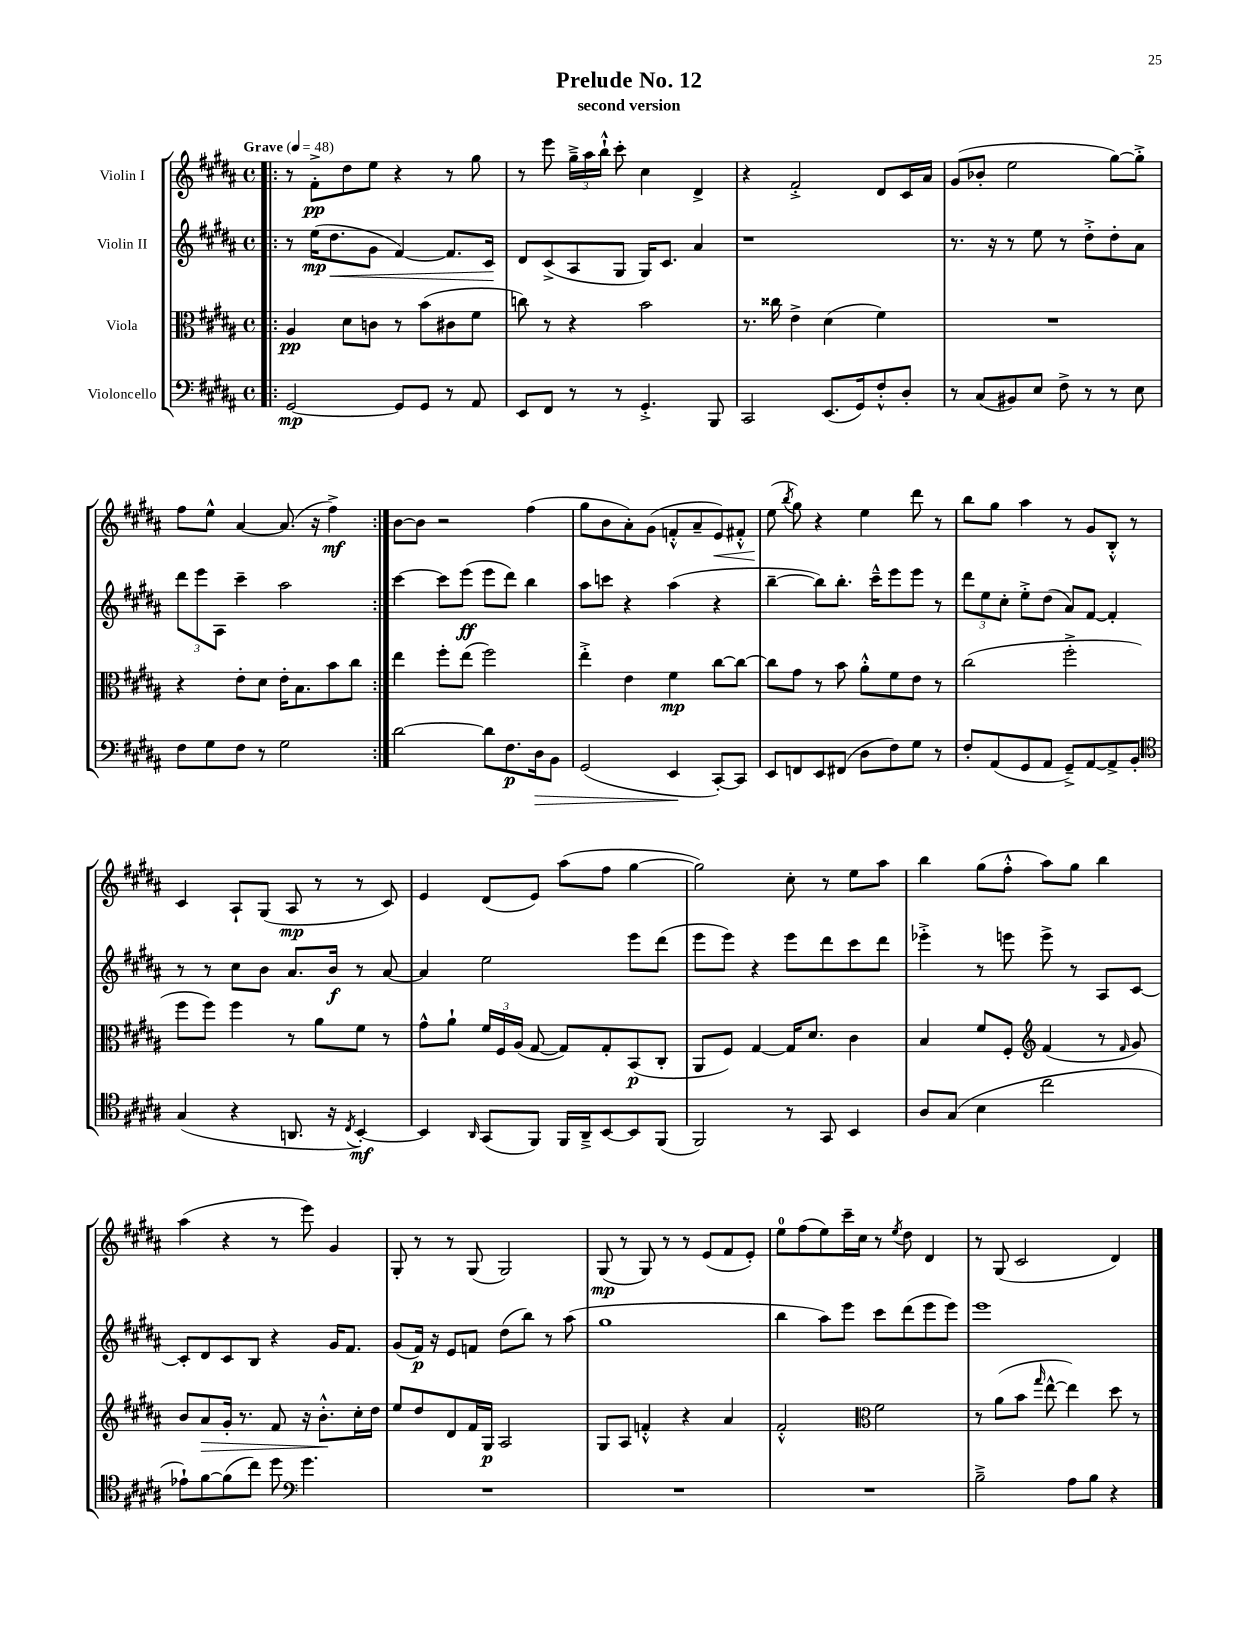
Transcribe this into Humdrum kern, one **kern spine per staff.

**kern	**kern	**kern	**kern
*staff4	*staff3	*staff2	*staff1
*clefF4	*clefC3	*clefG2	*clefG2
*k[f#c#g#d#a#]	*k[f#c#g#d#a#]	*k[f#c#g#d#a#]	*k[f#c#g#d#a#]
*M4/4	*M4/4	*M4/4	*M4/4
*met(c)	*met(c)	*met(c)	*met(c)
*MM48	*MM48	*MM48	*MM48
=!|:	=!|:	=!|:	=!|:
[2GG#	4A#	8r	8r
.	.	(16ee	8f#'^
.	.	8.dd#	.
.	8d#	.	8dd#
.	8c	8g#	8ee
8GG#]	8r	[4f#)	4r
8GG#	(8b	.	.
8r	8c#	8.f#]	8r
8AA#	8f#	.	8gg#
.	.	16c#	.
=	=	=	=
8EE	8cc)	8d#	8r
8FF#	8r	(8c#^	8eee
8r	4r	8A#	24gg#~^
.	.	.	24aa#
.	.	.	24bb`^^
8r	.	8G#	8ccc#'
4.GG#'^	2b	16G#)	4cc#
.	.	8.c#	.
.	.	4a#	4d#^
8BBB	.	.	.
=	=	=	=
2CC#	8.r	1r	4r
.	16cc##	.	.
.	4e^	.	2f#'^
(8.EE	(4d#	.	.
16GG#)	.	.	.
8F#'^^	4f#)	.	8d#
8D#'	.	.	16c#
.	.	.	16a#
=	=	=	=
8r	1r	8.r	(8g#
(8C#	.	.	8b-'
.	.	16r	.
8BB#)	.	8r	2ee
8E	.	8ee	.
8F#^	.	8r	.
8r	.	8dd#'^	.
8r	.	8dd#'	[8gg#)
8E	.	8a#	8gg#'^]
=	=	=	=
8F#	4r	12ddd#	8ff#
.	.	12eee	.
8G#	.	.	8ee^^
.	.	12A#	.
8F#	8e'	4ccc#~	[4a#
8r	8d#	.	.
2G#	16e'	2aa#	(8.a#]
.	8.B	.	.
.	.	.	16r
.	8b	.	4ff#^)
.	8cc#	.	.
=:|!	=:|!	=:|!	=:|!
[2d#	4ee	[4ccc#	[8b
.	.	.	8b]
.	8ff#'	8ccc#]	2r
.	(8ee	(8eee	.
8d#]	2ff#)	8eee	.
8.F#	.	8ddd#)	.
.	.	4bb	(4ff#
16D#	.	.	.
8BB	.	.	.
=	=	=	=
(2GG#	4ee'^	8aa#	8gg#
.	.	8ccc	8b
.	4e	4r	8a#')
.	.	.	(8g#
4EE	4f#	(4aa#	8f'^^
.	.	.	8a#~
[8CC#')	[8cc#	4r	8e)
8CC#]	8cc#_	.	8f#'^^
=	=	=	=
8EE	8cc#]	[4bb~	(8ee
.	.	.	8qbb
8FF	8g#	.	8gg#)
8EE	8r	8bb])	4r
(8FF#	8b	8.bb'	.
8D#	8a#'^^	.	4ee
.	.	16ccc#~^^	.
8F#)	8f#	8eee	.
8G#	8e	8eee	8ddd#
8r	8r	8r	8r
=	=	=	=
8F#'	(2cc#	12ddd#	8bb
.	.	12ee	.
(8AA#	.	.	8gg#
.	.	12cc#'	.
8GG#	.	8ee'^	4aa#
8AA#	.	(8dd#	.
8GG#~^)	2ff#'^	8a#)	8r
[8AA#	.	[8f#	8g#
8AA#^]	.	4f#']	8B'^^
8BB'	.	.	8r
=	=	=	=
*clefC4	*	*	*
(4G#	8ff#	8r	4c#
.	8ff#)	8r	.
4r	4ff#	8cc#	8A#`
.	.	8b	(8G#
8.AA	8r	8.a#	8A#
.	8a#	.	8r
16r	.	16b	.
8qC#	.	.	.
[4BB')	8f#	8r	8r
.	8r	[8a#	8c#)
=	=	=	=
4BB]	8g#^^	4a#]	4e
.	8a#`	.	.
16qqAA#	.	.	.
(8GG#	24f#	2ee	(8d#
.	24F#	.	.
.	(24A#	.	.
8FF#)	[8G#	.	8e)
16FF#	8G#])	.	(8aa#
16AA#~^	.	.	.
[8BB	8G#'	.	8ff#
8BB]	(8BB	8eee	[4gg#
(8FF#	8C#'	(8ddd#	.
=	=	=	=
2FF#)	8AA#	8eee	2gg#])
.	8F#)	8eee)	.
.	[4G#	4r	.
8r	16G#]	8eee	8cc#'
.	8.d#	.	.
8GG#	.	8ddd#	8r
4BB	4c#	8ccc#	8ee
.	.	8ddd#	8aa#
=	=	=	=
8A#	4B	4eee-'^	4bb
(8G#	.	.	.
4B	8f#	8r	(8gg#
.	8F#'	8eee	8ff#'^^
*	*clefG2	*	*
2cc#	(4f#	8eee^	8aa#)
.	.	8r	8gg#
.	8r	8A#	4bb
.	16qqf#	.	.
.	8g#)	[8c#	.
=	=	=	=
8e-`)	8b	8c#']	(4aa#
[8f#	8a#	8d#	.
(8f#]	16g#'	8c#	4r
.	8.r	.	.
8cc#)	.	8B	.
8dd#	8f#	4r	8r
*clefF4	*	*	*
4.g#	16r	.	8eee)
.	8.b'^^	.	.
.	.	16g#	4g#
.	.	8.f#	.
.	16cc#'	.	.
.	16dd#	.	.
=	=	=	=
1r	8ee	(8g#	8G#'
.	8dd#	16f#)	8r
.	.	16r	.
.	8d#	8e	8r
.	16f#	8f	(8G#
.	16G#	.	.
.	2A#	(8dd#	2G#)
.	.	8bb)	.
.	.	8r	.
.	.	(8aa#	.
=	=	=	=
1r	8G#	1gg#	(8G#
.	8A#	.	8r
.	4f'^^	.	8G#)
.	.	.	8r
.	4r	.	8r
.	.	.	(8e
.	4a#	.	8f#
.	.	.	8e')
=	=	=	=
1r	2f#'^^	4bb	8ee
.	.	.	(8ff#
.	.	8aa#)	8ee)
.	.	8eee	16ccc#~
.	.	.	16cc#
*	*clefC3	*	*
.	2f#	8ccc#	8r
.	.	.	8qee
.	.	(8ddd#	8dd#
.	.	8eee	4d#
.	.	8eee)	.
=	=	=	=
2B~^	8r	1eee	8r
.	(8a#	.	(8G#
.	8b	.	2c#
.	16qqgg#	.	.
.	[8ee^^	.	.
8A#	4ee])	.	.
8B	.	.	.
4r	8dd#	.	4d#)
.	8r	.	.
==	==	==	==
*-	*-	*-	*-
